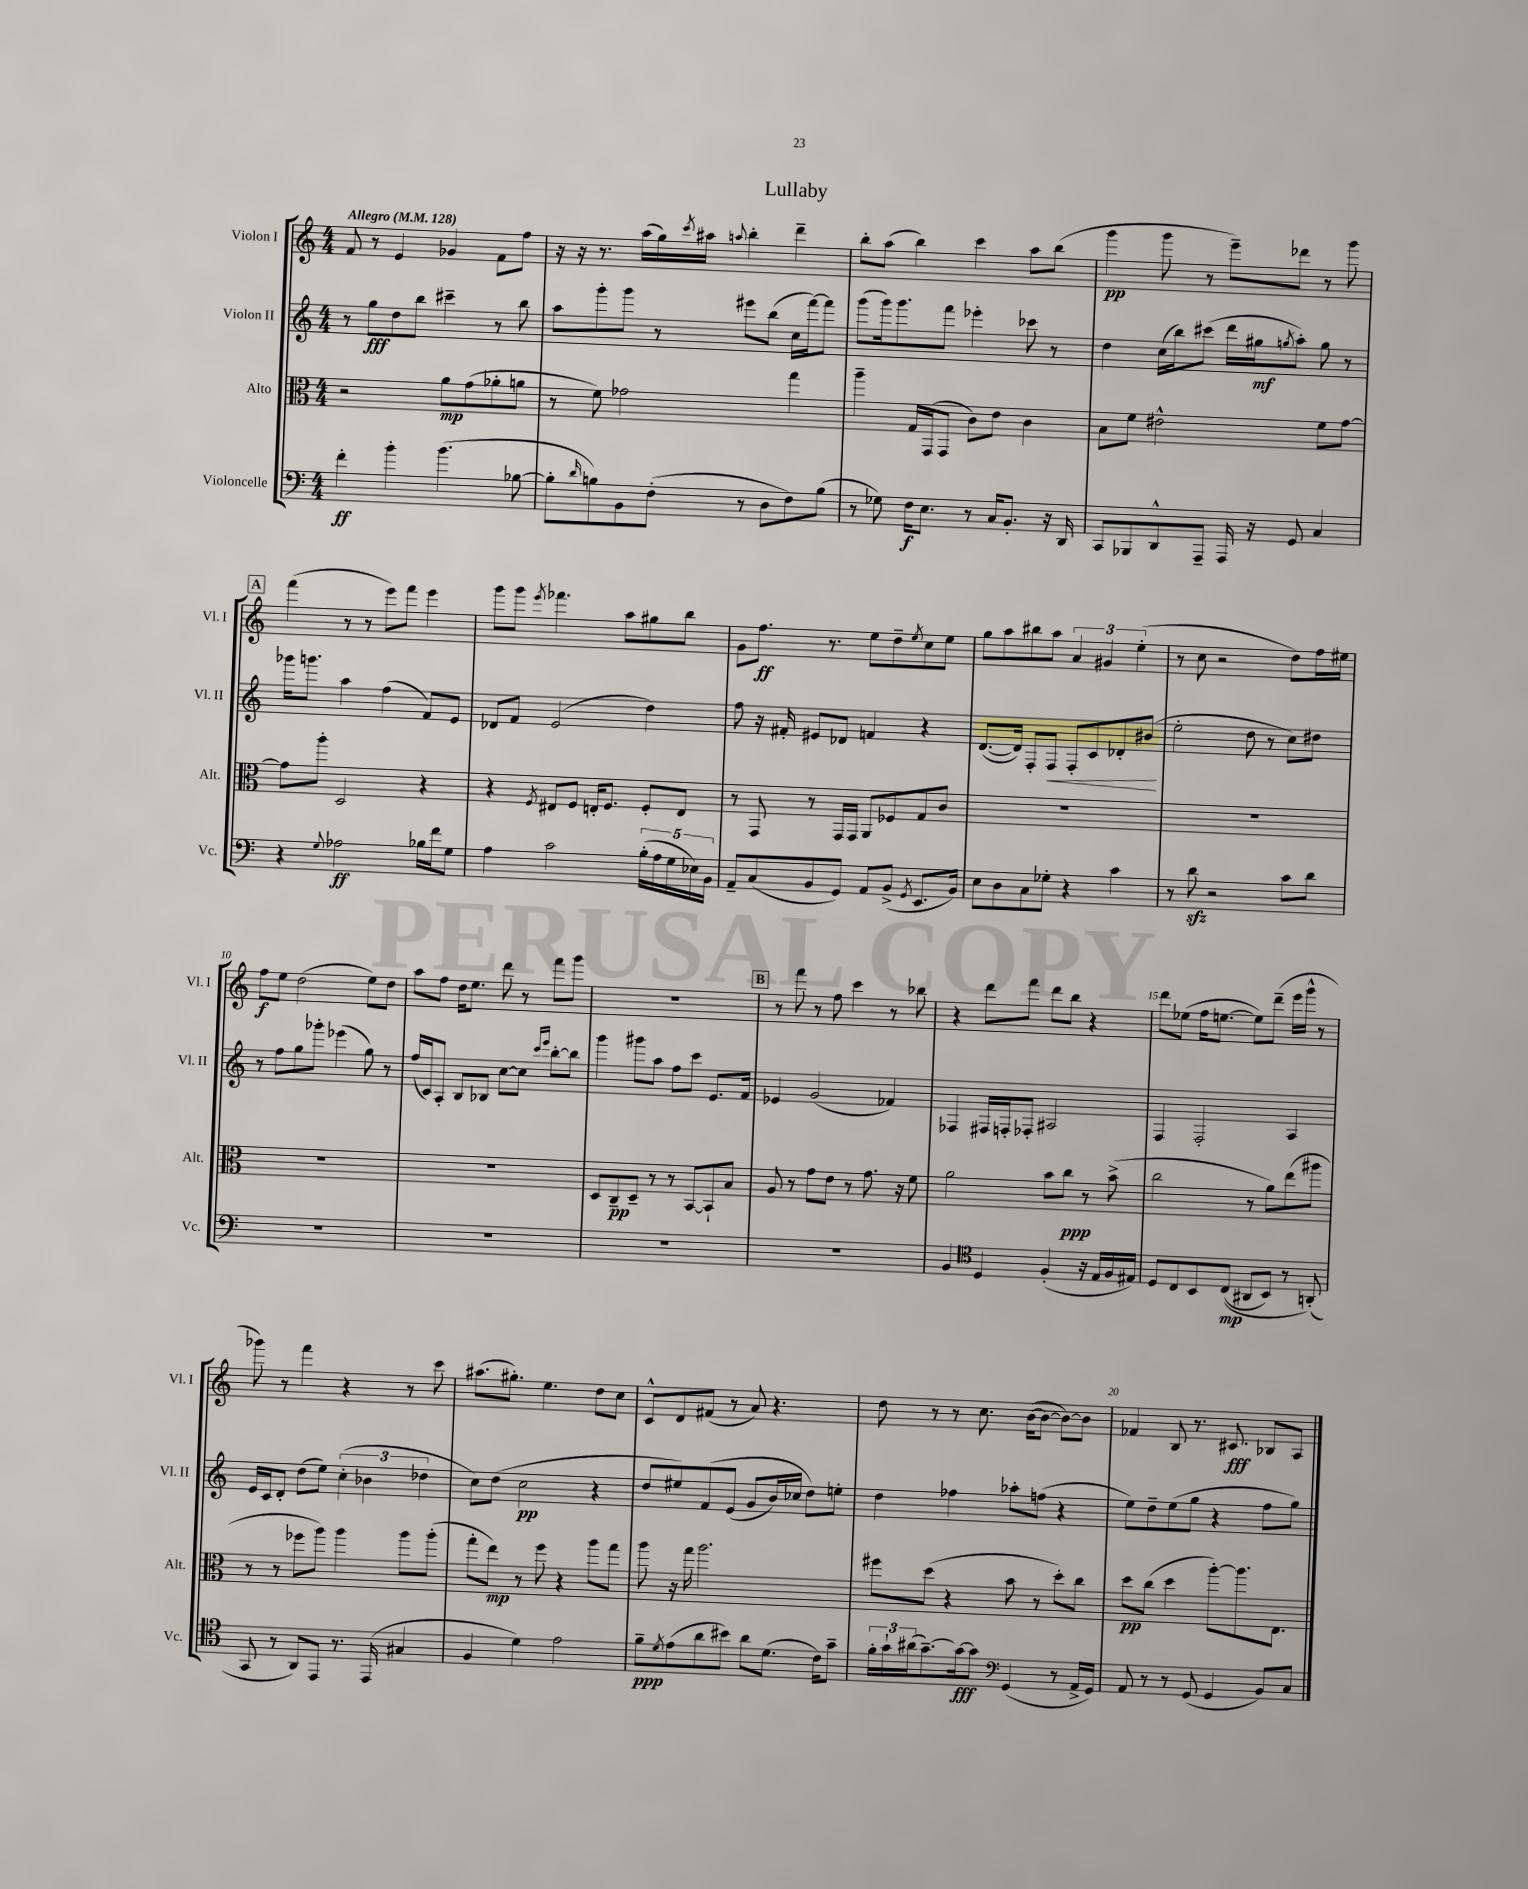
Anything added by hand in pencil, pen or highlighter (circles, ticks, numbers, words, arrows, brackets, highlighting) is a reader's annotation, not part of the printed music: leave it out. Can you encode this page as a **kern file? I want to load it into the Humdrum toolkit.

**kern	**dynam	**kern	**dynam	**kern	**dynam	**kern	**dynam
*part4	*part4	*part3	*part3	*part2	*part2	*part1	*part1
*staff4	*staff4	*staff3	*staff3	*staff2	*staff2	*staff1	*staff1
*I"Violoncelle	*	*I"Alto	*	*I"Violon II	*	*I"Violon I	*
*I'Vc.	*	*I'Alt.	*	*I'Vl. II	*	*I'Vl. I	*
*clefF4	*	*clefC3	*	*clefG2	*	*clefG2	*
*k[]	*	*k[]	*	*k[]	*	*k[]	*
*M4/4	*	*M4/4	*	*M4/4	*	*M4/4	*
*MM128	*	*MM128	*	*MM128	*	*MM128	*
=1	=1	=1	=1	=1	=1	=1	=1
!	!	!	!	!	!	!LO:TX:a:B:t=Allegro	!
4f'\	ff	2r	.	8r	.	8f/	.
.	.	.	.	8gg\L	fff	8r	.
4b'\	.	.	.	8dd\	.	4e/	.
.	.	.	.	8bb\J	.	.	.
(4.b\	.	8a\L	mp	4ccc#X~\	.	4g-X/	.
.	.	(8g\	.	.	.	.	.
.	.	8a-X'\	.	8r	.	8f\L	.
[8B-X\	.	8an\J	.	8bb\	.	8ff\J	.
=2	=2	=2	=2	=2	=2	=2	=2
8B-'\L]	.	8r	.	8aa\L	.	16r	.
.	.	.	.	.	.	16r	.
16qqd/	.	.	.	.	.	.	.
8Bn\)	.	8f\)	.	8ggg'\	.	8.r	.
8BB\	.	2g-X\	.	8ggg\J	.	.	.
.	.	.	.	.	.	(16aa\LL	.
(8F'\J	.	.	.	8r	.	16gg\)	.
.	.	.	.	.	.	8qccc/	.
.	.	.	.	.	.	16aa#X\JJ	.
.	.	.	.	.	.	8qqaan/	.
8r	.	.	.	8eee#X\L	.	4bb'\	.
8D\L	.	.	.	(8bb\J	.	.	.
8F\)	.	4gg\	.	16cc\LL	.	4ddd~\	.
.	.	.	.	[16fff\J)	.	.	.
(8B\J	.	.	.	8fff\J]	.	.	.
=3	=3	=3	=3	=3	=3	=3	=3
8r	.	4aa~\	.	(8ggg\L	.	8bb'\L	.
8G-X\)	.	.	.	16ggg\k)	.	(8aa\J	.
.	.	.	.	8.ggg\	.	.	.
16F\KL	f	16G/LL	.	.	.	4bb\)	.
8.E\J	.	(16GG/J	.	.	.	.	.
.	.	8GG/J	.	8fff\J	.	.	.
8r	.	8c\L)	.	4eee-X'\	.	4ccc\	.
16C/KL	.	8e\J	.	.	.	.	.
8.BB'/J	.	.	.	.	.	.	.
.	.	4c\	.	8ccc-X\	.	8aa\L	.
16r	.	.	.	8r	.	(8bb\J	.
16DD/	.	.	.	.	.	.	.
=4	=4	=4	=4	=4	=4	=4	=4
8CC/L	.	8B\L	.	4dd\	.	4ggg\	pp
8BBB-X/	.	8f\J	.	.	.	.	.
8DD^^/	.	2e#X^^\	.	(16cc\LL	.	8ggg\	.
.	.	.	.	16bb\J)	.	.	.
8AAA~/J	.	.	.	(8ccc#X\J	.	8r	.
16AAA/	.	.	.	16ddd\LL	.	8eee~\L)	.
16r	.	.	.	16gg#X\J	mf	.	.
.	.	.	.	8qggn/	.	.	.
8GG/	.	.	.	8aa'\J)	.	8ddd-X\J	.
4C/	.	8f\L	.	8gg\	.	8r	.
.	.	[8g\J	.	8r	.	8ggg\	.
!!LO:LB:g=z
!!LO:REH:place=s1:t=A
=5	=5	=5	=5	=5	=5	=5	=5
4r	.	8g\L]	.	16ggg-X\KL	.	(4fff\	.
.	.	.	.	8.gggn\J	.	.	.
.	.	8aa'\J	.	.	.	.	.
8qqG/	.	.	.	.	.	.	.
2A-X\	ff	2D/	.	4aa\	.	8r	.
.	.	.	.	.	.	8r	.
.	.	.	.	(4ff\	.	8eee\L)	.
.	.	.	.	.	.	8fff\J	.
16B-X\LL	.	4r	.	8f/L)	.	4eee\	.
16f\J	.	.	.	.	.	.	.
8G\J	.	.	.	8e/J	.	.	.
=6	=6	=6	=6	=6	=6	=6	=6
4A\	.	4r	.	8d-X/L	.	8ggg\L	.
.	.	.	.	8f/J	.	8ggg\J	.
.	.	8qF/	.	.	.	8qeee/	.
2c\	.	8E#X/L	.	(2e/	.	4.fff-X\	.
.	.	8F/J	.	.	.	.	.
.	.	16En'/KL	.	.	.	.	.
.	.	8.F/J	.	.	.	.	.
.	.	.	.	.	.	8aa\L	.
(20B'\LL	.	8F'/L	.	4dd\)	.	8gg#X\	.
20A\	.	.	.	.	.	.	.
20G\	.	.	.	.	.	.	.
.	.	8E/J	.	.	.	8bb\J	.
20E-X\)	.	.	.	.	.	.	.
20BB\JJ	.	.	.	.	.	.	.
=7	=7	=7	=7	=7	=7	=7	=7
8AA~/L	.	8r	.	8ff\	.	8g\L	.
(8C/	.	8GG/	.	16r	.	8.ff\J	ff
.	.	.	.	16f#X'/	.	.	.
8BB/	.	8r	.	8e#X/L	.	.	.
.	.	.	.	.	.	8.r	.
8GG/J)	.	16GG/LL	.	8d-X/J	.	.	.
.	.	16GG/JJ	.	.	.	.	.
8AA/L	.	8AA/L	.	4fn/	.	8ee\L	.
(8BB^/J	.	8F-X/	.	.	.	8dd~\	.
8qGG/	.	.	.	.	.	8qee/	.
8.EE/L	.	8G/	.	4r	.	8cc\	.
.	.	8c/J	.	.	.	8ee\J	.
16BB/Jk)	.	.	.	.	.	.	.
=8	=8	=8	=8	=8	=8	=8	=8
8E\L	.	1r	.	([8.d/L	.	8gg\L	.
8D\	.	.	.	.	.	8aa\	.
.	.	.	.	16d/Jk])	.	.	.
8C\	.	.	.	8F'/L	.	8bb#X\	.
!	!	!	!	!	!LO:HP:b	!	!
8G-X'\J	.	.	.	8F/J	<	8aa\J	.
4r	.	.	.	8F'/L	.	6a/	.
.	.	.	.	8c/	.	.	.
.	.	.	.	.	.	6g#X/	.
4c\	.	.	.	8d-X'/	.	.	.
.	.	.	.	.	.	(6ee'\	.
.	.	.	.	(8b#X/J	.	.	.
.	.	.	.	.	[	.	.
=9	=9	=9	=9	=9	=9	=9	=9
8r	.	1r	.	2ee'\	.	8r	.
8dzz\	.	.	.	.	.	8cc\	.
2r	.	.	.	.	.	2r	.
.	.	.	.	8dd\	.	.	.
.	.	.	.	8r	.	.	.
8c\L	.	.	.	8cc\L)	.	8dd\L)	.
8d\J	.	.	.	8dd#X\J	.	16ff\L	.
.	.	.	.	.	.	16ee#X\JJ	.
!!LO:LB:g=z
=10	=10	=10	=10	=10	=10	=10	=10
1r	.	1r	.	8r	.	8ff\L	f
.	.	.	.	8ff\L	.	8ee\J	.
.	.	.	.	8gg\	.	(2dd\	.
.	.	.	.	8ggg-X'\J	.	.	.
.	.	.	.	(4eee-X\	.	.	.
.	.	.	.	8gg\)	.	8ee\L)	.
.	.	.	.	8r	.	8dd\J	.
=11	=11	=11	=11	=11	=11	=11	=11
1r	.	1r	.	(16ff/LL	.	8aa\L	.
.	.	.	.	16c/J)	.	.	.
.	.	.	.	8A'/J	.	8ff\J	.
.	.	.	.	8B/L	.	16dd\KL	.
.	.	.	.	.	.	8.ee\J	.
.	.	.	.	8B-X/J	.	.	.
.	.	.	.	[8cc\L	.	8ddd\	.
.	.	.	.	8cc\J]	.	8r	.
.	.	.	.	16qqccc/LL	.	.	.
.	.	.	.	16qqeee/JJ	.	.	.
.	.	.	.	[8bb'\L	.	8fff\L	.
.	.	.	.	8bb\J]	.	8ggg\J	.
=12	=12	=12	=12	=12	=12	=12	=12
1r	.	8D/L	.	4ggg\	.	1r	.
.	.	8C~/	pp	.	.	.	.
.	.	8D~/J	.	8ggg#X\L	.	.	.
.	.	8r	.	8aa\J	.	.	.
.	.	8r	.	8ff\L	.	.	.
.	.	[8BB/L	.	8ccc\J	.	.	.
.	.	8BB`/]	.	8.e/L	.	.	.
.	.	8B/J	.	.	.	.	.
.	.	.	.	16f/Jk	.	.	.
!!LO:REH:place=s1:t=B
=13	=13	=13	=13	=13	=13	=13	=13
1r	.	8A/	.	4e-X/	.	8r	.
.	.	8r	.	.	.	8fff\	.
.	.	8g\L	.	(2g/	.	8r	.
.	.	8e\J	.	.	.	8ff\	.
.	.	8r	.	.	.	4ccc\	.
.	.	8.g\	.	.	.	.	.
.	.	.	.	4f-X/)	.	8r	.
.	.	16r	.	.	.	.	.
.	.	8f\	.	.	.	8bb-X\	.
=14	=14	=14	=14	=14	=14	=14	=14
4BB/	.	2a\	.	4F-X/	.	4r	.
*clefC4	*	*	*	*	*	*	*
4D/	.	.	.	16F#X/LL	.	8ddd\L	.
.	.	.	.	16Fn'/J	.	.	.
.	.	.	.	8F-X'/J	.	8fff\J	.
(4F'/	.	8b\L	.	2A#X/	.	8ddd\L	.
.	.	8cc\J	ppp	.	.	8bb\J	.
16r	.	8r	.	.	.	4r	.
16E/LL	.	.	.	.	.	.	.
16F/	.	(8b^\	.	.	.	.	.
16E#X/JJ)	.	.	.	.	.	.	.
=15	=15	=15	=15	=15	=15	=15	=15
8D/L	.	2cc\	.	4F/	.	8ddd\L	.
8C/	.	.	.	.	.	(8ee-X\J	.
8BB/	.	.	.	2F'/	.	16ff\KL	.
.	.	.	.	.	.	[8.een\J	.
((8C/J	mp	.	.	.	.	.	.
8AA#X/L	.	8r	.	.	.	8ee\L])	.
8BB/J)	.	8a\L)	.	.	.	(8ddd~\J	.
8r	.	(8ee\	.	4A/	.	16eee\LL	.
.	.	.	.	.	.	16ggg^^\JJ	.
(8AAn'/)	.	8aa#X\J	.	.	.	8r	.
!!LO:LB:g=z
=16	=16	=16	=16	=16	=16	=16	=16
8GG/	.	8r	.	16e/LL	.	8ggg-X\)	.
.	.	.	.	16c/J	.	.	.
8r	.	8r	.	8d'/J	.	8r	.
8AA/L)	.	8ff-X\L	.	(8dd\L	.	4fff\	.
8EE/J	.	8aa\J)	.	8ee\J)	.	.	.
8.r	.	4aa\	.	(6cc'\	.	4r	.
.	.	.	.	6b-X\	.	.	.
(16EE/	.	.	.	.	.	.	.
4G#X/	.	8aa\L	.	.	.	8r	.
.	.	.	.	6dd-X\	.	.	.
.	.	(8aa'\J	.	.	.	8ccc\	.
=17	=17	=17	=17	=17	=17	=17	=17
4F/	.	8gg'\L	.	8cc\L)	.	(8.aa#X\L	.
.	.	8ee\J)	mp	(8dd\J	.	.	.
.	.	.	.	.	.	8.gg#X'\J)	.
4d\)	.	8r	.	2cc\	pp	.	.
.	.	8ff\	.	.	.	4.ee\	.
2e\	.	4r	.	.	.	.	.
.	.	8aa\L	.	4r	.	8dd\L	.
.	.	8gg\J	.	.	.	8cc\J	.
=18	=18	=18	=18	=18	=18	=18	=18
8f~\L	ppp	8aa\	.	8dd/L	.	8c^^/L	.
8qd/	.	.	.	.	.	.	.
(8e\	.	16r	.	8ee#X/)	.	8d/	.
.	.	16gg\	.	.	.	.	.
8a\	.	2.aa\	.	(8f/	.	(8f#X/J	.
8b#X\J)	.	.	.	(8e/J	.	8r	.
8a\L	.	.	.	8g/L	.	8a/)	.
(8.d\J	.	.	.	16b/L)	.	4.r	.
.	.	.	.	16cc-X/JJ	.	.	.
.	.	.	.	8dd\L)	.	.	.
16c\KL)	.	.	.	.	.	.	.
8g~\J	.	.	.	8een'\J	.	.	.
=19	=19	=19	=19	=19	=19	=19	=19
24f'\LL	.	8ff#X\L	.	4dd\	.	8dd\	.
24g`\	.	.	.	.	.	.	.
(24a#X\J	.	.	.	.	.	.	.
[8.g~\)	.	(8dd\J	.	.	.	8r	.
.	.	4r	.	4ff-X\	.	8r	.
16g\k_	fff	.	.	.	.	.	.
8g\J]	.	.	.	.	.	8.cc\	.
*clefF4	*	*	*	*	*	*	*
(4GG/	.	8b\	.	8aa-X'\L	.	.	.
.	.	.	.	.	.	([16b\KL	.
.	.	8r	.	(8ffn\J	.	8b\J_	.
8r	.	8dd'\L)	.	4r	.	8b\L_)	.
16AA^/LL	.	8cc\J	.	.	.	8b\J]	.
16GG/JJ)	.	.	.	.	.	.	.
=20	=20	=20	=20	=20	=20	=20	=20
8AA/	.	8dd\L	pp	8ee\L)	.	4f-X/	.
8r	.	(8cc\J	.	8dd~\	.	.	.
8r	.	4dd\	.	(8ee\	.	8B/	.
(8GG/	.	.	.	8gg\J	.	8.r	.
4GG/	.	[8aa'\L)	.	4r	.	.	.
.	.	.	.	.	.	8.c#X/	fff
.	.	8.aa\]	.	.	.	.	.
8BB/L)	.	.	.	8ff\L	.	8B-X/L	.
.	.	8.E\J	.	.	.	.	.
8C/J	.	.	.	8gg\J)	.	8A/J	.
==	==	==	==	==	==	==	==
*-	*-	*-	*-	*-	*-	*-	*-
